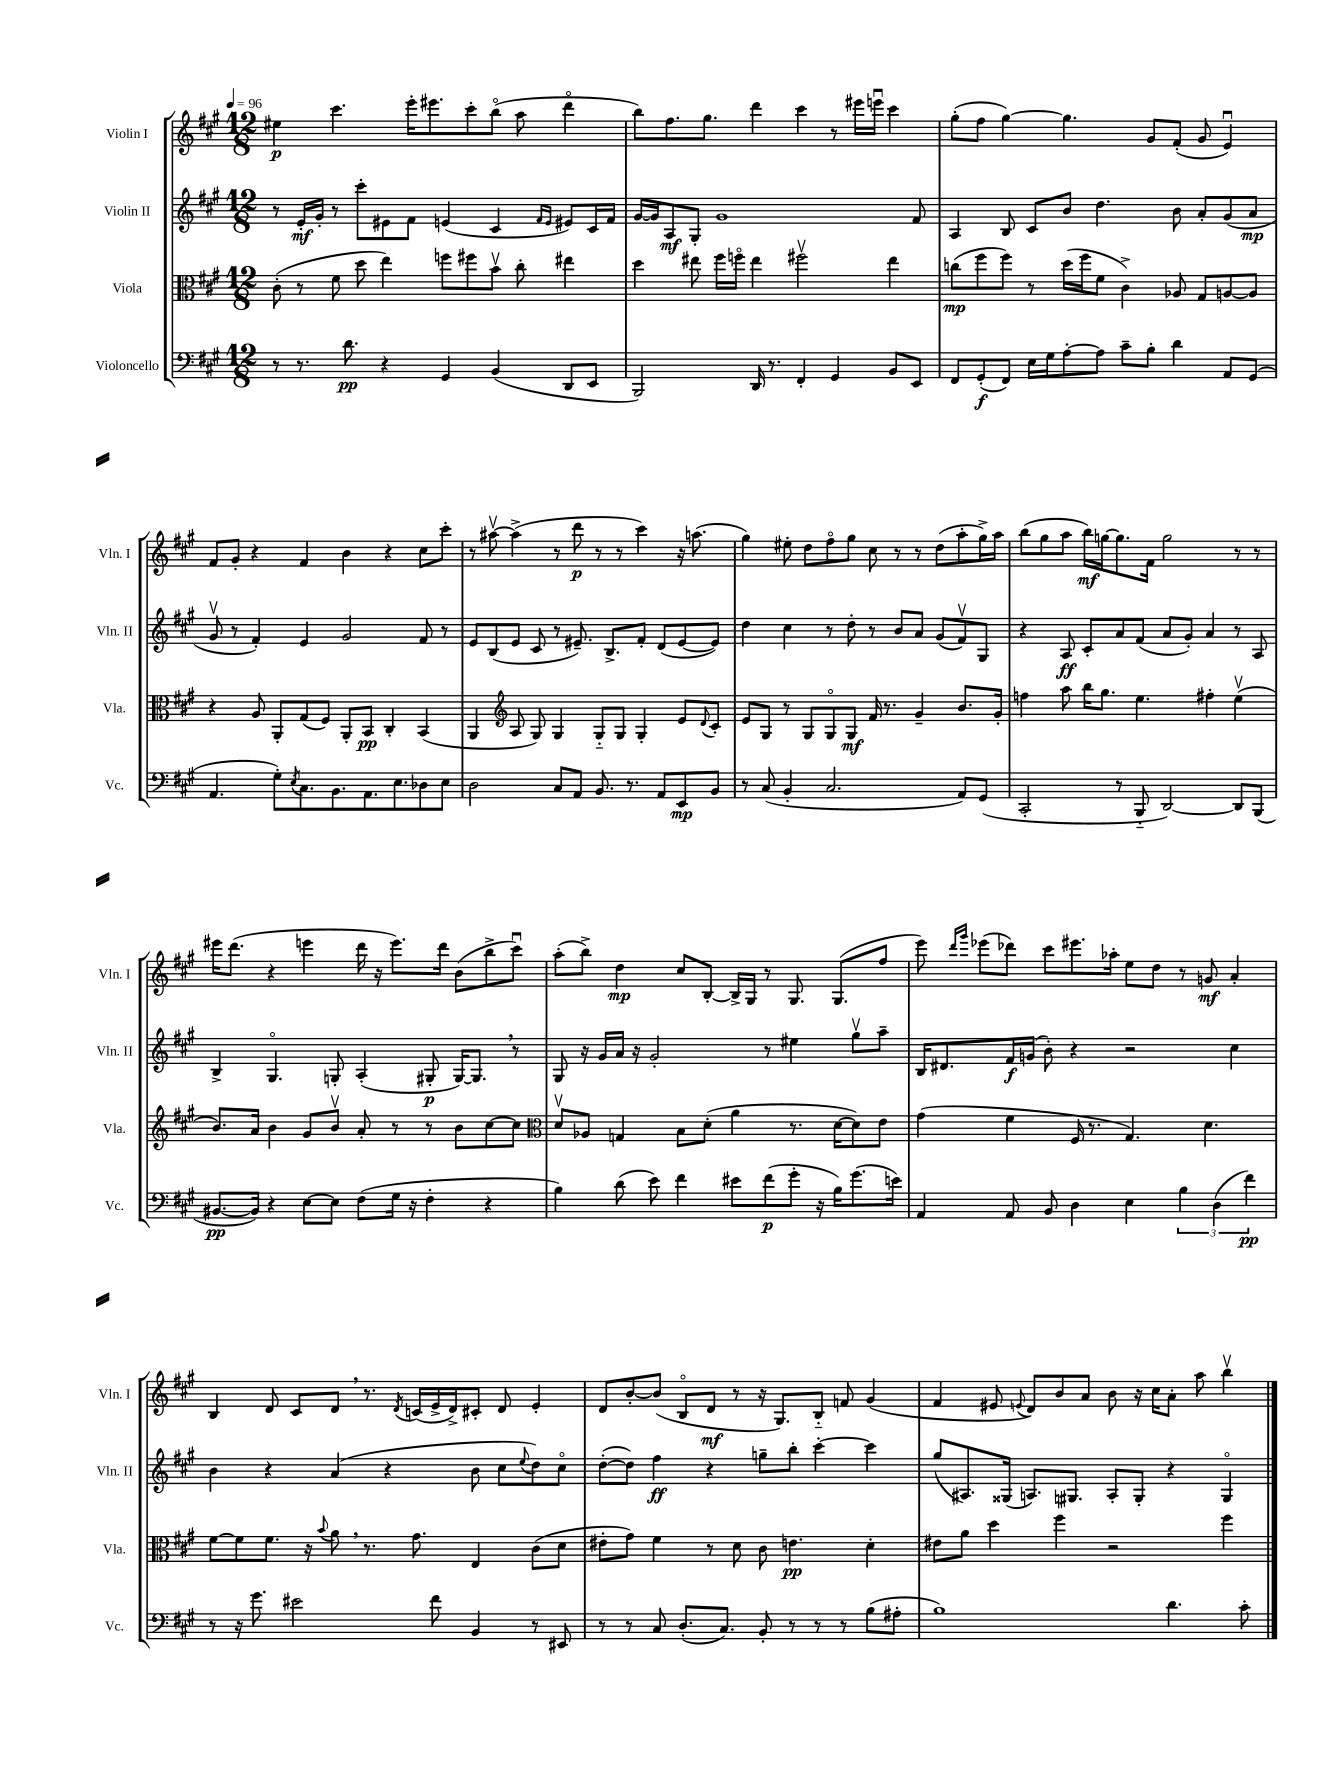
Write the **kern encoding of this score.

**kern	**dynam	**kern	**dynam	**kern	**dynam	**kern	**dynam
*part4	*part4	*part3	*part3	*part2	*part2	*part1	*part1
*staff4	*staff4	*staff3	*staff3	*staff2	*staff2	*staff1	*staff1
*I"Violoncello	*	*I"Viola	*	*I"Violin II	*	*I"Violin I	*
*I'Vc.	*	*I'Vla.	*	*I'Vln. II	*	*I'Vln. I	*
*clefF4	*	*clefC3	*	*clefG2	*	*clefG2	*
*k[f#c#g#]	*	*k[f#c#g#]	*	*k[f#c#g#]	*	*k[f#c#g#]	*
*M12/8	*	*M12/8	*	*M12/8	*	*M12/8	*
*MM96	*	*MM96	*	*MM96	*	*MM96	*
=1	=1	=1	=1	=1	=1	=1	=1
8r	.	(8c#'\	.	8r	.	4ee#X\	p
8.r	.	8r	.	16e'/LL	mf	.	.
.	.	.	.	16g#'/JJ	.	.	.
.	.	8f#\	.	8r	.	4.ccc#\	.
8.d\	pp	.	.	.	.	.	.
.	.	8dd\	.	8ccc#'\L	.	.	.
4r	.	4ee\)	.	8e#X\	.	.	.
.	.	.	.	8f#\J	.	16eee'\KL	.
.	.	.	.	.	.	8.eee#X\	.
4GG#/	.	8ffn\L	.	(4en/	.	.	.
.	.	8ff#X\	.	.	.	8ccc#'\	.
(4BB/	.	8bv\J	.	4c#/	.	(8bb\J	.
.	.	8cc#'\	.	.	.	8aa\	.
.	.	.	.	16qqf#/LL	.	.	.
.	.	.	.	16qqe/JJ	.	.	.
8DD/L	.	4ee#X\	.	8e#X/L)	.	4ddd\	.
8EE/J	.	.	.	16c#/L	.	.	.
.	.	.	.	16f#/JJ	.	.	.
=2	=2	=2	=2	=2	=2	=2	=2
2BBB/)	.	4dd\	.	[16g#/LL	.	8bb\L)	.
.	.	.	.	16g#/J]	.	.	.
.	.	.	.	8A/	mf	8.ff#\	.
.	.	8ee#X\	.	8G#'/J	.	.	.
.	.	.	.	.	.	8.gg#\J	.
.	.	16ff#\LL	.	1g#	.	.	.
.	.	16ffn\JJ	.	.	.	.	.
16DD/	.	4ee#\	.	.	.	4ddd\	.
8.r	.	.	.	.	.	.	.
4FF#'/	.	2ff#Xv\	.	.	.	4ccc#\	.
4GG#/	.	.	.	.	.	8r	.
.	.	.	.	.	.	16eee#X\LL	.
.	.	.	.	.	.	16eeenu\JJ	.
8BB/L	.	4ee#\	.	.	.	4ccc#\	.
8EE/J	.	.	.	8f#/	.	.	.
=3	=3	=3	=3	=3	=3	=3	=3
8FF#/L	.	(8ccn\L	mp	4A/	.	(8gg#'\L	.
(8GG#'/	f	8ff#\	.	.	.	8ff#\J	.
8FF#/J)	.	8ff#\J)	.	8B/	.	[4gg#\)	.
16E\LL	.	8r	.	8c#/L	.	.	.
16G#\J	.	.	.	.	.	.	.
[8A'\	.	(16dd\LL	.	8b/J	.	4.gg#\]	.
.	.	16ff#\J	.	.	.	.	.
8A\J]	.	8f#\J	.	4.dd\	.	.	.
8c#~\L	.	4c#^\)	.	.	.	.	.
8B'\J	.	.	.	.	.	8g#/L	.
4d\	.	8A-X/	.	8b\	.	(8f#'/J	.
.	.	8G#/L	.	8a'/L	.	8g#/	.
8AA/L	.	[8An/	.	(8g#/	.	4eu/)	.
(8GG#/J	.	8A/J]	.	8a/J	mp	.	.
!!LO:LB:g=z
=4	=4	=4	=4	=4	=4	=4	=4
4.AA/	.	4r	.	8g#v/	.	8f#/L	.
.	.	.	.	8r	.	8g#'/J	.
.	.	8A/	.	4f#'/)	.	4r	.
8G#'\L)	.	8AA'/L	.	.	.	.	.
8qE/	.	.	.	.	.	.	.
8.C#\	.	(8G#/	.	4e/	.	4f#/	.
.	.	8F#/J)	.	.	.	.	.
8.BB\	.	.	.	.	.	.	.
.	.	8AA'/L	.	2g#/	.	4b\	.
8.AA\	.	8BB/J	pp	.	.	.	.
.	.	4C#'/	.	.	.	4r	.
8.E\	.	.	.	.	.	.	.
8D-X\	.	(4BB/	.	8f#/	.	8cc#\L	.
8E\J	.	.	.	8r	.	8ccc#'\J	.
=5	=5	=5	=5	=5	=5	=5	=5
2D\	.	4AA/	.	8e/L	.	8r	.
.	.	.	.	(8B/	.	[8aa#Xv\	.
*	*	*clefG2	*	*	*	*	*
.	.	8A/	.	8e/J	.	(4aa#^\]	.
.	.	8G#/)	.	8c#/	.	.	.
8C#/L	.	4G#/	.	8r	.	8r	.
8AA/J	.	.	.	8.e#X~/)	.	8ddd\	p
8.BB/	.	8G#/L	.	.	.	8r	.
.	.	.	.	8.B^/L	.	.	.
.	.	8G#/J	.	.	.	8r	.
8.r	.	.	.	.	.	.	.
.	.	4G#'/	.	8f#'/J	.	4ccc#\)	.
8AA/L	.	.	.	(8d/L	.	.	.
8EE/	mp	8e/L	.	[8e#/	.	16r	.
.	.	.	.	.	.	(8.aan\	.
.	.	8qqd/	.	.	.	.	.
8BB/J	.	8c#'/J	.	8e#/J])	.	.	.
=6	=6	=6	=6	=6	=6	=6	=6
8r	.	8e/L	.	4dd\	.	4gg#\)	.
(8C#/	.	8G#/J	.	.	.	.	.
4BB'/	.	8r	.	4cc#\	.	8ee#X'\	.
.	.	8G#/L	.	.	.	8dd\L	.
2.C#/	.	8G#/	.	8r	.	8ff#\	.
.	.	8G#/J	mf	8dd'\	.	8gg#\J	.
.	.	16f#/	.	8r	.	8cc#\	.
.	.	8.r	.	.	.	.	.
.	.	.	.	8b/L	.	8r	.
.	.	4g#~/	.	8a/J	.	8r	.
.	.	.	.	(8g#/L	.	(8dd\L	.
8AA/L)	.	8.b/L	.	8f#v/)	.	8aa'\	.
(8GG#/J	.	.	.	8G#/J	.	16gg#^\L)	.
.	.	16g#'/Jk	.	.	.	16aa\JJ	.
=7	=7	=7	=7	=7	=7	=7	=7
2CC#'/	.	4ffn\	.	4r	.	(8bb\L	.
.	.	.	.	.	.	8gg#\	.
.	.	8aa\	.	8A/	ff	8aa\J	.
.	.	16bb\KL	.	8c#'/L	.	16bb\LL)	mf
.	.	8.gg#\J	.	.	.	[16ggn\J	.
8r	.	.	.	8a/	.	8.gg\]	.
8BBB/	.	4.ee\	.	(8f#/J	.	.	.
.	.	.	.	.	.	16f#\Jk	.
[2DD/)	.	.	.	8a/L	.	2gg\	.
.	.	.	.	8g#'/J)	.	.	.
.	.	4ff#X'\	.	4a/	.	.	.
8DD/L]	.	(4eev\	.	8r	.	8r	.
(8BBB/J	.	.	.	8A/	.	8r	.
!!LO:LB:g=z
=8	=8	=8	=8	=8	=8	=8	=8
[8.BB#X/L	pp	8.b/L)	.	4B^/	.	16eee#X\KL	.
.	.	.	.	.	.	(8.ddd\J	.
16BB#/Jk])	.	16a/Jk	.	.	.	.	.
4r	.	4b\	.	4.G#/	.	4r	.
[8E\L	.	8g#/L	.	.	.	4eeen\	.
8E\J]	.	8bv/J	.	8Gn'/	.	.	.
(8F#\L	.	8a'/	.	(4A'/	.	16ddd\	.
.	.	.	.	.	.	16r	.
16G#\Jk	.	8r	.	.	.	8.eee\L)	.
16r	.	.	.	.	.	.	.
4F#'\	.	8r	.	8G#X'/	p	.	.
.	.	.	.	.	.	16ddd\Jk	.
.	.	8b\L	.	[16G#/KL)	.	(8b\L	.
.	.	.	.	8.G#,/J]	.	.	.
4r	.	[8cc#\	.	.	.	8bb^\	.
.	.	8cc#\J]	.	8r	.	8ccc#u\J)	.
=9	=9	=9	=9	=9	=9	=9	=9
*	*	*clefC3	*	*	*	*	*
4B\)	.	8dv/L	.	8G#/	.	(8aa'\L	.
.	.	8A-X/J	.	16r	.	8bb^\J)	.
.	.	.	.	16g#/LL	.	.	.
(8d\	.	4Gn/	.	16a/JJ	.	4dd\	mp
.	.	.	.	16r	.	.	.
8e\)	.	.	.	2g#'/	.	.	.
4f#\	.	8B\L	.	.	.	8cc#/L	.
.	.	(8d'\J	.	.	.	[8B'/J	.
8e#X\L	.	4a\	.	.	.	16B^/LL]	.
.	.	.	.	.	.	16G#/JJ	.
(8f#\	p	.	.	8r	.	8r	.
8g#'\J	.	8.r	.	4ee#X\	.	8.G#/	.
16r	.	.	.	.	.	.	.
16B\KL)	.	[16d\KL	.	.	.	(8.G#/L	.
(8.g#\	.	8d\])	.	8gg#v\L	.	.	.
.	.	8e\J	.	8aa~\J	.	8ff#/J	.
16en\Jk)	.	.	.	.	.	.	.
=10	=10	=10	=10	=10	=10	=10	=10
4AA/	.	(4g#\	.	16B/KL	.	8eee\)	.
.	.	.	.	8.d#X/	.	.	.
.	.	.	.	.	.	16qqddd/LL	.
.	.	.	.	.	.	16qqggg#/JJ	.
.	.	.	.	.	.	(8eee-X\L	.
8AA/	.	4f#\	.	16f#/L	f	8ddd-X\J)	.
.	.	.	.	(16gn/JJ	.	.	.
8BB/	.	.	.	8b'\)	.	8ccc#\L	.
4D\	.	16F#/	.	4r	.	8.eee#X\	.
.	.	8.r	.	.	.	.	.
.	.	.	.	.	.	16aa-X'\Jk	.
4E\	.	4.G#/)	.	2r	.	8ee\L	.
.	.	.	.	.	.	8dd\J	.
6B\	.	.	.	.	.	8r	.
.	.	4.d\	.	.	.	8gn/	mf
(6D\	.	.	.	.	.	.	.
.	.	.	.	4cc#\	.	4a'/	.
6f#\)	pp	.	.	.	.	.	.
!!LO:LB:g=z
=11	=11	=11	=11	=11	=11	=11	=11
8r	.	[8f#\L	.	4b\	.	4B/	.
16r	.	8f#\]	.	.	.	.	.
8.g#\	.	.	.	.	.	.	.
.	.	8.f#\J	.	4r	.	8d/	.
2e#X\	.	.	.	.	.	8c#/L	.
.	.	16r	.	.	.	.	.
.	.	8qqb/	.	.	.	.	.
.	.	8a,\	.	(4a/	.	8d,/J	.
.	.	8.r	.	.	.	8.r	.
.	.	.	.	4r	.	.	.
.	.	.	.	.	.	8qd/	.
.	.	8.g#\	.	.	.	(16cn/LL	.
8f#\	.	.	.	.	.	16e^/	.
.	.	.	.	.	.	16d^/J)	.
4BB/	.	4E/	.	8b\	.	8c#X'/J	.
.	.	.	.	8cc#\L	.	8d/	.
.	.	.	.	8qqee/	.	.	.
8r	.	(8c#\L	.	8dd\)	.	4e'/	.
8EE#X/	.	8d\J	.	8cc#\J	.	.	.
=12	=12	=12	=12	=12	=12	=12	=12
8r	.	8e#X'\L	.	([8dd'\L	.	8d/L	.
8r	.	8g#\J)	.	8dd\J])	.	[8b'/	.
8C#/	.	4f#\	.	4ff#\	ff	(8b/J]	.
(8.D'/L	.	.	.	.	.	8B/L	.
.	.	8r	.	4r	.	8d/J	mf
8.C#/J)	.	.	.	.	.	.	.
.	.	8d\	.	.	.	8r	.
8BB'/	.	8c#\	.	8ggn~\L	.	16r	.
.	.	.	.	.	.	8.G#/L)	.
8r	.	4.en\	pp	8bb'\J	.	.	.
8r	.	.	.	[4ccc#'\	.	8B/J	.
8r	.	.	.	.	.	8fn/	.
(8B\L	.	4d'\	.	4ccc#\]	.	(4g#/	.
8A#X'\J	.	.	.	.	.	.	.
=13	=13	=13	=13	=13	=13	=13	=13
1B)	.	8e#X\L	.	(8gg#/L	.	4f#/	.
.	.	8a\J	.	8.A#X/)	.	.	.
.	.	4dd\	.	.	.	8e#X/	.
.	.	.	.	(16G##X/Jk	.	.	.
.	.	.	.	.	.	8qqen/	.
.	.	.	.	8.An/L)	.	8d/L)	.
.	.	4ff#\	.	.	.	8b/	.
.	.	.	.	8.G#X/J	.	.	.
.	.	.	.	.	.	8a/J	.
.	.	2r	.	8A'/L	.	8b\	.
.	.	.	.	8G#'/J	.	16r	.
.	.	.	.	.	.	16cc#\KL	.
4.d\	.	.	.	4r	.	8a'\J	.
.	.	.	.	.	.	8aa\	.
.	.	4ff#\	.	4G#/	.	4bbv\	.
8c#'\	.	.	.	.	.	.	.
==	==	==	==	==	==	==	==
*-	*-	*-	*-	*-	*-	*-	*-
